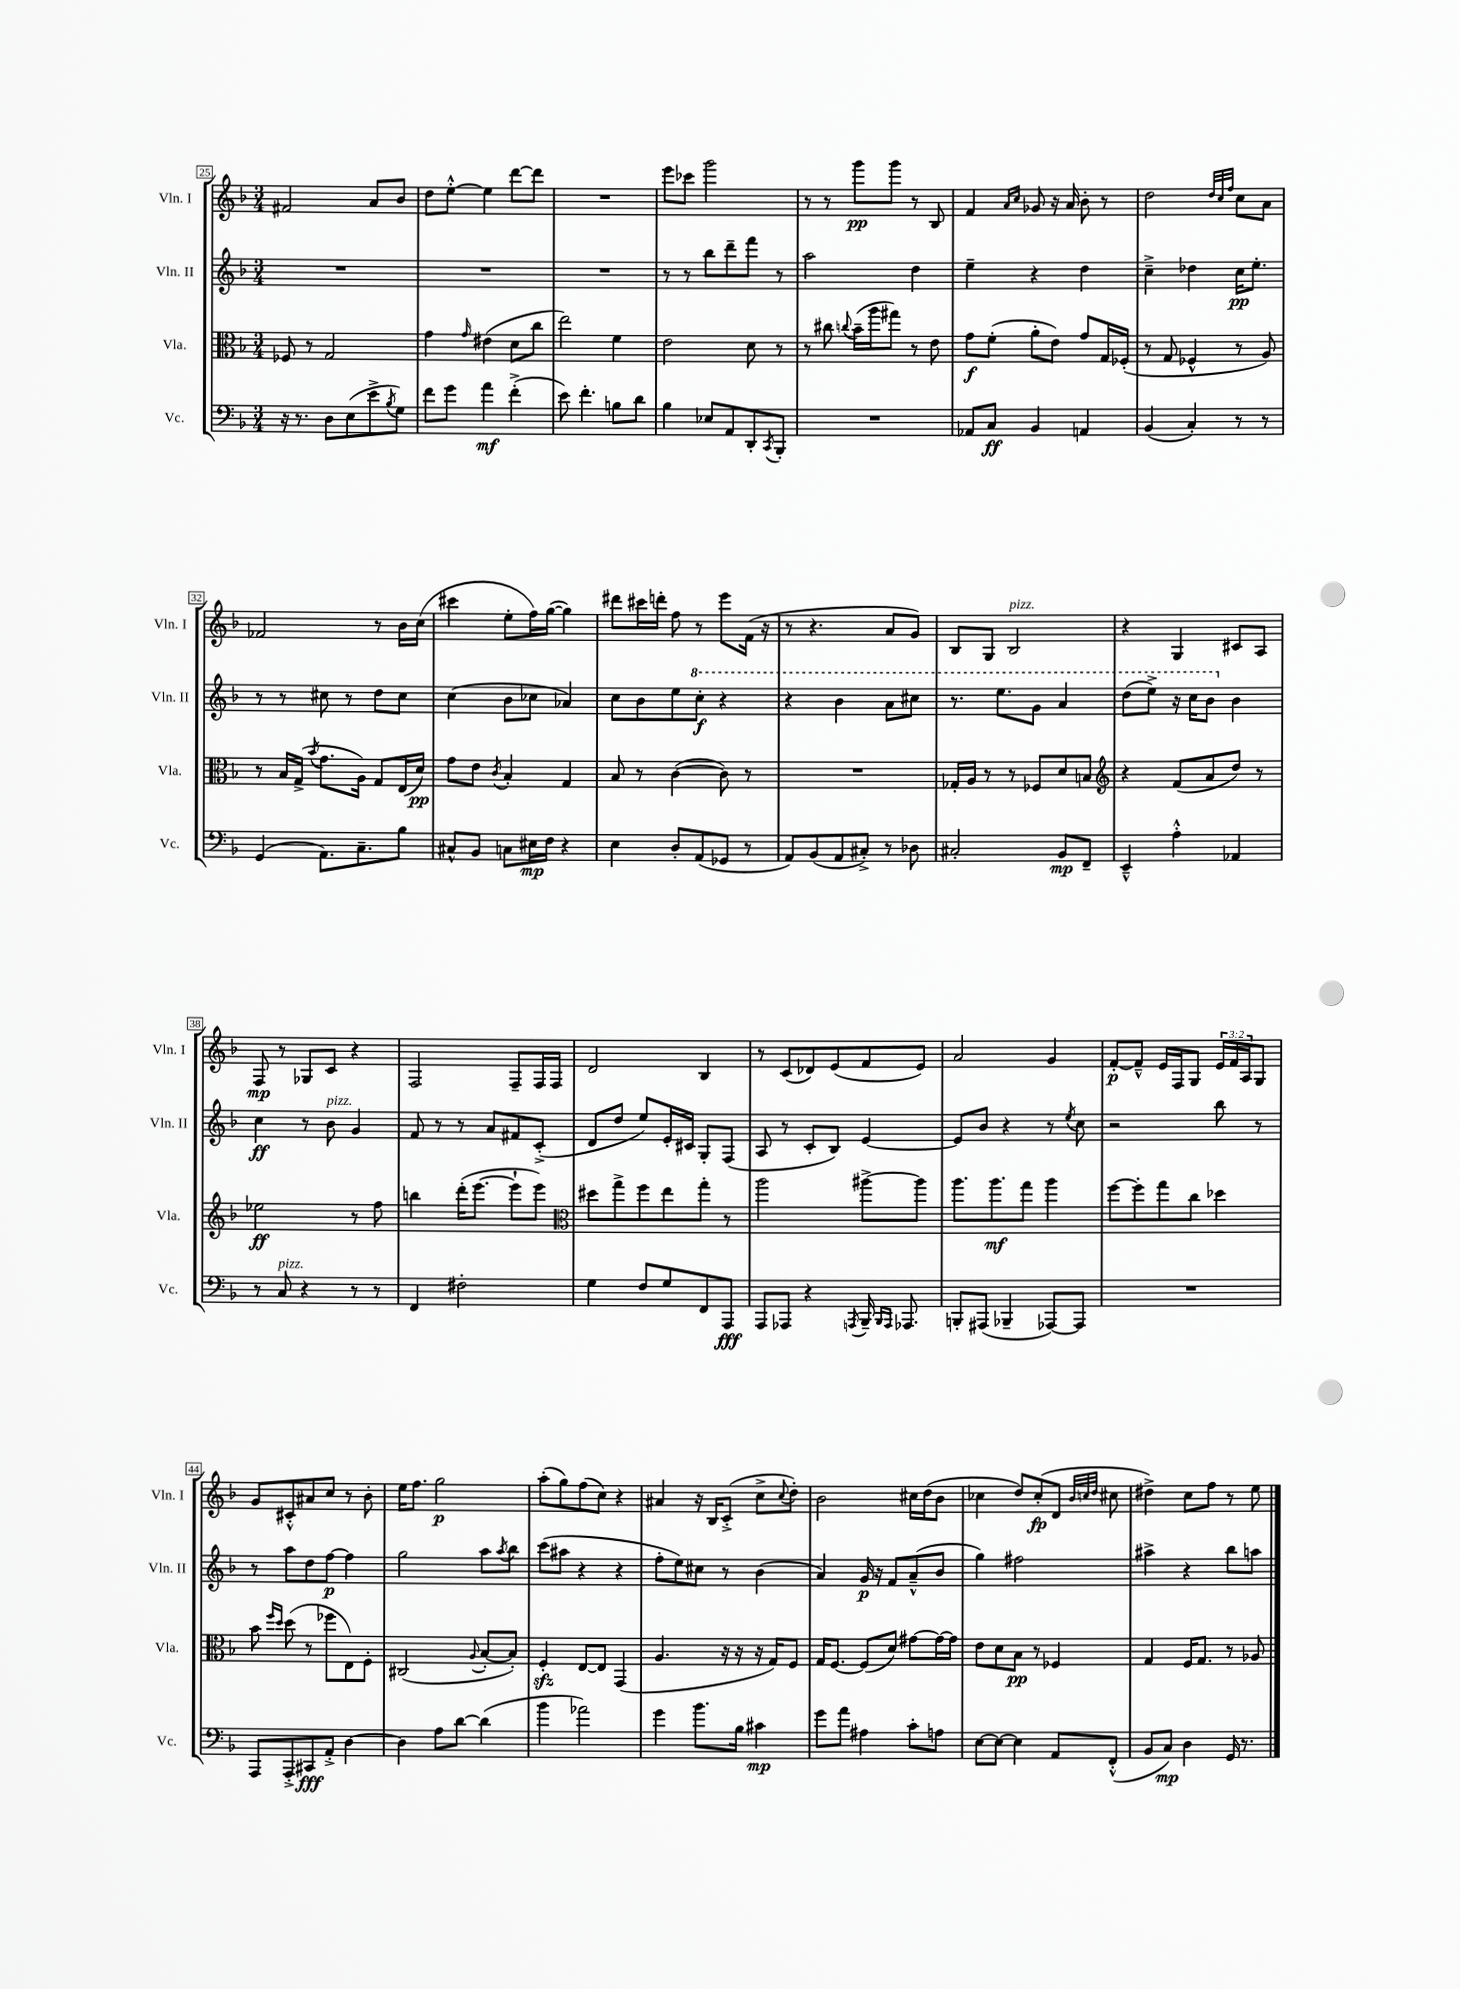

**kern	**dynam	**kern	**dynam	**kern	**dynam	**kern	**dynam
*part4	*part4	*part3	*part3	*part2	*part2	*part1	*part1
*staff4	*staff4	*staff3	*staff3	*staff2	*staff2	*staff1	*staff1
*I"Vc.	*	*I"Vla.	*	*I"Vln. II	*	*I"Vln. I	*
*I'Vc.	*	*I'Vla.	*	*I'Vln. II	*	*I'Vln. I	*
*clefF4	*	*clefC3	*	*clefG2	*	*clefG2	*
*k[b-]	*	*k[b-]	*	*k[b-]	*	*k[b-]	*
*M3/4	*	*M3/4	*	*M3/4	*	*M3/4	*
=25	=25	=25	=25	=25	=25	=25	=25
16r	.	8F-X/	.	2.r	.	2f#X/	.
8.r	.	.	.	.	.	.	.
.	.	8r	.	.	.	.	.
8D\L	.	2G/	.	.	.	.	.
(8E\	.	.	.	.	.	.	.
8e^\	.	.	.	.	.	8a/L	.
8qB-/	.	.	.	.	.	.	.
8G\J)	.	.	.	.	.	8b-/J	.
=26	=26	=26	=26	=26	=26	=26	=26
8f\L	.	4g\	.	2.r	.	8dd\L	.
8g\J	.	.	.	.	.	[8ee'^^\J	.
.	.	16qqg/	.	.	.	.	.
4a\	mf	(4e#X\	.	.	.	4ee\]	.
(4f'^\	.	8d\L	.	.	.	[8ddd\L	.
.	.	8cc\J	.	.	.	8ddd\J]	.
=27	=27	=27	=27	=27	=27	=27	=27
8e\)	.	2ee\)	.	2.r	.	2.r	.
4.f'\	.	.	.	.	.	.	.
8Bn\L	.	4f\	.	.	.	.	.
8d\J	.	.	.	.	.	.	.
=28	=28	=28	=28	=28	=28	=28	=28
4B-\	.	2e\	.	8r	.	8eee\L	.
.	.	.	.	8r	.	8ccc-X\J	.
8E-X/L	.	.	.	8bb-\L	.	2ggg\	.
8AA/	.	.	.	8ddd~\	.	.	.
8DD'/	.	8d\	.	8fff\J	.	.	.
8qCC/	.	.	.	.	.	.	.
8BBB-'/J	.	8r	.	8r	.	.	.
=29	=29	=29	=29	=29	=29	=29	=29
2.r	.	8r	.	2aa\	.	8r	.
.	.	8cc#X\	.	.	.	8r	.
.	.	8qqccn/	.	.	.	.	.
.	.	(16b-~\LL	.	.	.	8ggg\L	pp
.	.	16aa\J	.	.	.	.	.
.	.	8gg#X\J)	.	.	.	8ggg\J	.
.	.	8r	.	4dd\	.	8r	.
.	.	8e\	.	.	.	8B-/	.
=30	=30	=30	=30	=30	=30	=30	=30
8AA-X/L	.	8g\L	f	4ee~\	.	4f/	.
8C/J	ff	(8f'\J	.	.	.	.	.
.	.	.	.	.	.	16qqa/LL	.
.	.	.	.	.	.	16qqcc/JJ	.
4BB-/	.	8a'\L	.	4r	.	8g-X/	.
.	.	8e\J)	.	.	.	16r	.
.	.	.	.	.	.	16a/	.
4AAn/	.	8g/L	.	4dd\	.	8b-'\	.
.	.	16G/L	.	.	.	8r	.
.	.	(16F-X'/JJ	.	.	.	.	.
=31	=31	=31	=31	=31	=31	=31	=31
(4BB-/	.	8r	.	4cc~^\	.	2dd\	.
.	.	8G/	.	.	.	.	.
4C'/)	.	4F-X^^/	.	4dd-X\	.	.	.
.	.	.	.	.	.	32qqdd/LLL	.
.	.	.	.	.	.	32qqcc/	.
.	.	.	.	.	.	32qqff/JJJ	.
8r	.	8r	.	16cc\KL	pp	8cc\L	.
.	.	.	.	8.ee'\J	.	.	.
8r	.	8A/)	.	.	.	8a\J	.
!!LO:LB:g=z
=32	=32	=32	=32	=32	=32	=32	=32
(4GG/	.	8r	.	8r	.	2f-X/	.
.	.	16B-/LL	.	8r	.	.	.
.	.	(16G^/JJ	.	.	.	.	.
.	.	8qb-/	.	.	.	.	.
8.AA\L)	.	8.g\L	.	8cc#X\	.	.	.
.	.	.	.	8r	.	.	.
8.C~\	.	16A\Jk)	.	.	.	.	.
.	.	8G/L	.	8dd\L	.	8r	.
8B-\J	.	(16E/L	.	8cc#\J	.	16b-\LL	.
.	.	16d/JJ)	pp	.	.	(16cc\JJ	.
=33	=33	=33	=33	=33	=33	=33	=33
8C#X^^/L	.	8g\L	.	(4cc\	.	4ccc#X\	.
8BB-/J	.	8e\J	.	.	.	.	.
.	.	8qc/	.	.	.	.	.
8Cn\L	.	4B-'/	.	8b-\L	.	8ee'\L	.
16E#X\L	mp	.	.	8cc-X\J	.	16ff\L)	.
16F\JJ	.	.	.	.	.	([16gg\JJ	.
4r	.	4G/	.	4a-X/)	.	4gg\])	.
=34	=34	=34	=34	=34	=34	=34	=34
4E\	.	8B-/	.	8cc\L	.	8ddd#X\L	.
.	.	8r	.	8b-\	.	16ccc#X\L	.
.	.	.	.	.	.	16dddn'\JJ	.
8D'/L	.	([4c\	.	8ee\	.	8ff\	.
*	*	*	*	*8va	*	*	*
(8AA/	.	.	.	8ccc'\J	f	8r	.
8GG-X/J	.	8c\])	.	4r	.	8eee\L	.
8r	.	8r	.	.	.	(16f\Jk	.
.	.	.	.	.	.	16r	.
=35	=35	=35	=35	=35	=35	=35	=35
8AA/L)	.	2.r	.	4r	.	8r	.
(8BB-/	.	.	.	.	.	4.r	.
8AA/	.	.	.	4bb-\	.	.	.
8C#X'^/J)	.	.	.	.	.	.	.
8r	.	.	.	8aa\L	.	8a/L	.
8D-X\	.	.	.	8ccc#X\J	.	8g/J)	.
=36	=36	=36	=36	=36	=36	=36	=36
2C#X'/	.	16G-X'/LL	.	8.r	.	8B-/L	.
.	.	16A/JJ	.	.	.	.	.
.	.	8r	.	.	.	8G/J	.
.	.	.	.	8.eee\L	.	.	.
!	!	!	!	!	!	!LO:TX:a:i:t=pizz.	!
.	.	8r	.	.	.	2B-/	.
.	.	8F-X/L	.	8gg\J	.	.	.
8BB-/L	mp	8d/	.	4aa/	.	.	.
8FF~/J	.	8Bn/J	.	.	.	.	.
=37	=37	=37	=37	=37	=37	=37	=37
*	*	*clefG2	*	*	*	*	*
4EE~^^/	.	4r	.	(8ddd\L	.	4r	.
.	.	.	.	8eee^\J)	.	.	.
4A'^^\	.	(8f/L	.	16r	.	4G/	.
.	.	.	.	16ccc\KL	.	.	.
.	.	8a/	.	8bb-\J	.	.	.
*	*	*	*	*X8va	*	*	*
4AA-X/	.	8dd/J)	.	4b-\	.	8c#X/L	.
.	.	8r	.	.	.	8A/J	.
!!LO:LB:g=z
=38	=38	=38	=38	=38	=38	=38	=38
8r	.	2ee-X\	ff	4cc\	ff	8F/	mp
!LO:TX:a:i:t=pizz.	!	!	!	!	!	!	!
8C/	.	.	.	.	.	8r	.
4r	.	.	.	8r	.	8G-X/L	.
!	!	!	!	!LO:TX:a:i:t=pizz.	!	!	!
.	.	.	.	8b-\	.	8c/J	.
8r	.	8r	.	4g/	.	4r	.
8r	.	8ff\	.	.	.	.	.
=39	=39	=39	=39	=39	=39	=39	=39
4FF/	.	4bbn\	.	8f/	.	2F/	.
.	.	.	.	8r	.	.	.
2F#X'\	.	(16ddd'\KL	.	8r	.	.	.
.	.	[8.eee\J	.	.	.	.	.
.	.	.	.	8a/L	.	.	.
.	.	8eee`\L]	.	8f#X/	.	8F~/L	.
.	.	8eee\J)	.	(8c'^/J	.	16F/L	.
.	.	.	.	.	.	16F/JJ	.
=40	=40	=40	=40	=40	=40	=40	=40
*	*	*clefC3	*	*	*	*	*
4G\	.	8dd#X\L	.	8d/L	.	2d/	.
.	.	8gg^\	.	8dd/J	.	.	.
8F/L	.	8ff\	.	8ee/L)	.	.	.
8G/	.	8ee\	.	16e'/L	.	.	.
.	.	.	.	16c#X/JJ	.	.	.
8FF/	.	8gg'\J	.	8G'/L	.	4B-/	.
8AAA/J	fff	8r	.	(8F/J	.	.	.
=41	=41	=41	=41	=41	=41	=41	=41
8AAA/L	.	2aa\	.	8A/	.	8r	.
8AAA-X/J	.	.	.	8r	.	(8c/L	.
4r	.	.	.	8c'/L	.	8d-X/)	.
.	.	.	.	8B-/J)	.	(8e/	.
8qAAAn/	.	.	.	.	.	.	.
16BBB-~/	.	[8aa#X^\L	.	[4e/	.	8f/	.
16qqBBB-/LL	.	.	.	.	.	.	.
16qqAAA/JJ	.	.	.	.	.	.	.
8.AAA-X/	.	.	.	.	.	.	.
.	.	8aa#\J]	.	.	.	8e/J)	.
=42	=42	=42	=42	=42	=42	=42	=42
8BBBn'/L	.	8.aa\L	.	8e/L]	.	2a/	.
(8AAA#X/J	.	.	.	8b-/J	.	.	.
.	.	8.aa\	mf	.	.	.	.
4BBB-X~/	.	.	.	4r	.	.	.
.	.	8gg\J	.	.	.	.	.
[8AAA-X/L)	.	4aa\	.	8r	.	4g/	.
.	.	.	.	8qee/	.	.	.
8AAA-/J]	.	.	.	8cc\	.	.	.
=43	=43	=43	=43	=43	=43	=43	=43
2.r	.	[8ff\L	.	2r	.	[8f'/L	p
.	.	8ff'\]	.	.	.	8f~^^/J]	.
.	.	8gg\	.	.	.	16e/LL	.
.	.	.	.	.	.	16F/J	.
.	.	8cc\J	.	.	.	8G/J	.
.	.	4dd-X\	.	8bb-\	.	24e/LL	.
.	.	.	.	.	.	24f/	.
.	.	.	.	.	.	24A/J	.
.	.	.	.	8r	.	8G/J	.
!!LO:LB:g=z
=44	=44	=44	=44	=44	=44	=44	=44
8AAA/L	.	8b-\	.	8r	.	8g/L	.
.	.	16qqff/LL	.	.	.	.	.
.	.	16qqdd/JJ	.	.	.	.	.
8AAA'^/	.	(8dd\	.	8aa\L	.	8c#X'^^/	.
8CC#X/	fff	8r	.	8dd\	.	8a#X/	.
8AA'^/J	.	8ff-X\L	.	[8ff\J	p	8cc/J	.
[4D\	.	8E\)	.	4ff\]	.	8r	.
.	.	8F'\J	.	.	.	8b-'\	.
=45	=45	=45	=45	=45	=45	=45	=45
4D\]	.	(2C#X/	.	2gg\	.	16ee\KL	.
.	.	.	.	.	.	8.ff\J	.
8A\L	.	.	.	.	.	2gg\	p
[8d\J	.	.	.	.	.	.	.
.	.	8qqA/	.	.	.	.	.
(4d\]	.	[8B-'/L	.	8aa\L	.	.	.
.	.	.	.	8qaa/	.	.	.
.	.	8B-'/J])	.	8bb-\J	.	.	.
=46	=46	=46	=46	=46	=46	=46	=46
4b-\	.	4Fzz'/	.	(8ccc\L	.	(8aa'\L	.
.	.	.	.	8aa#X\J	.	8gg\)	.
2a-X\)	.	[8E/L	.	4r	.	(8ff\	.
.	.	8E/J]	.	.	.	8cc\J)	.
.	.	(4GG/	.	4r	.	4r	.
=47	=47	=47	=47	=47	=47	=47	=47
4g\	.	4.A/	.	8ff'\L	.	4a#X/	.
.	.	.	.	8ee\)	.	.	.
8.b-\L	.	.	.	8cc#X\J	.	16r	.
.	.	.	.	.	.	16B-/KL	.
.	.	16r	.	8r	.	(8c'^/J	.
16B-\Jk	.	16r	.	.	.	.	.
4c#X\	mp	16r	.	(4b-\	.	8cc^\L	.
.	.	16G/KL)	.	.	.	.	.
.	.	.	.	.	.	8qqcc/	.
.	.	8F/J	.	.	.	8dd'\J)	.
=48	=48	=48	=48	=48	=48	=48	=48
8g\L	.	16G/KL	.	4a/)	.	2b-\	.
.	.	[8.F/J	.	.	.	.	.
8a\J	.	.	.	.	.	.	.
4A#X\	.	(8F/L]	.	16g/	p	.	.
.	.	.	.	16r	.	.	.
.	.	8d/J)	.	8f/L	.	.	.
8c'\L	.	[8g#X\L	.	(8a~^^/	.	16cc#X\LL	.
.	.	.	.	.	.	(16dd\J	.
8An\J	.	16g#\L_	.	8b-/J	.	8b-\J	.
.	.	16g#\JJ]	.	.	.	.	.
=49	=49	=49	=49	=49	=49	=49	=49
[8E\L	.	8e\L	.	4gg\)	.	4cc-X\	.
8E\J_	.	8d\	.	.	.	.	.
4E\]	.	8B-\J	pp	2ff#X\	.	8dd/L)	.
.	.	8r	.	.	.	(8cc-'/	fp
8AA/L	.	4F-X/	.	.	.	8d/J	.
.	.	.	.	.	.	32qqb-/LLL	.
.	.	.	.	.	.	32qqccn/	.
.	.	.	.	.	.	32qqdd/JJJ	.
(8FF'^^/J	.	.	.	.	.	8cc#X\	.
=50	=50	=50	=50	=50	=50	=50	=50
8BB-/L	.	4G/	.	4aa#X^\	.	4dd#X^\)	.
8C/J)	mp	.	.	.	.	.	.
4D\	.	16F/KL	.	4r	.	8cc\L	.
.	.	8.G/J	.	.	.	.	.
.	.	.	.	.	.	8ff\J	.
16GG/	.	8r	.	8bb-\L	.	8r	.
8.r	.	.	.	.	.	.	.
.	.	8A-X/	.	8aan\J	.	8ee\	.
==	==	==	==	==	==	==	==
*-	*-	*-	*-	*-	*-	*-	*-
